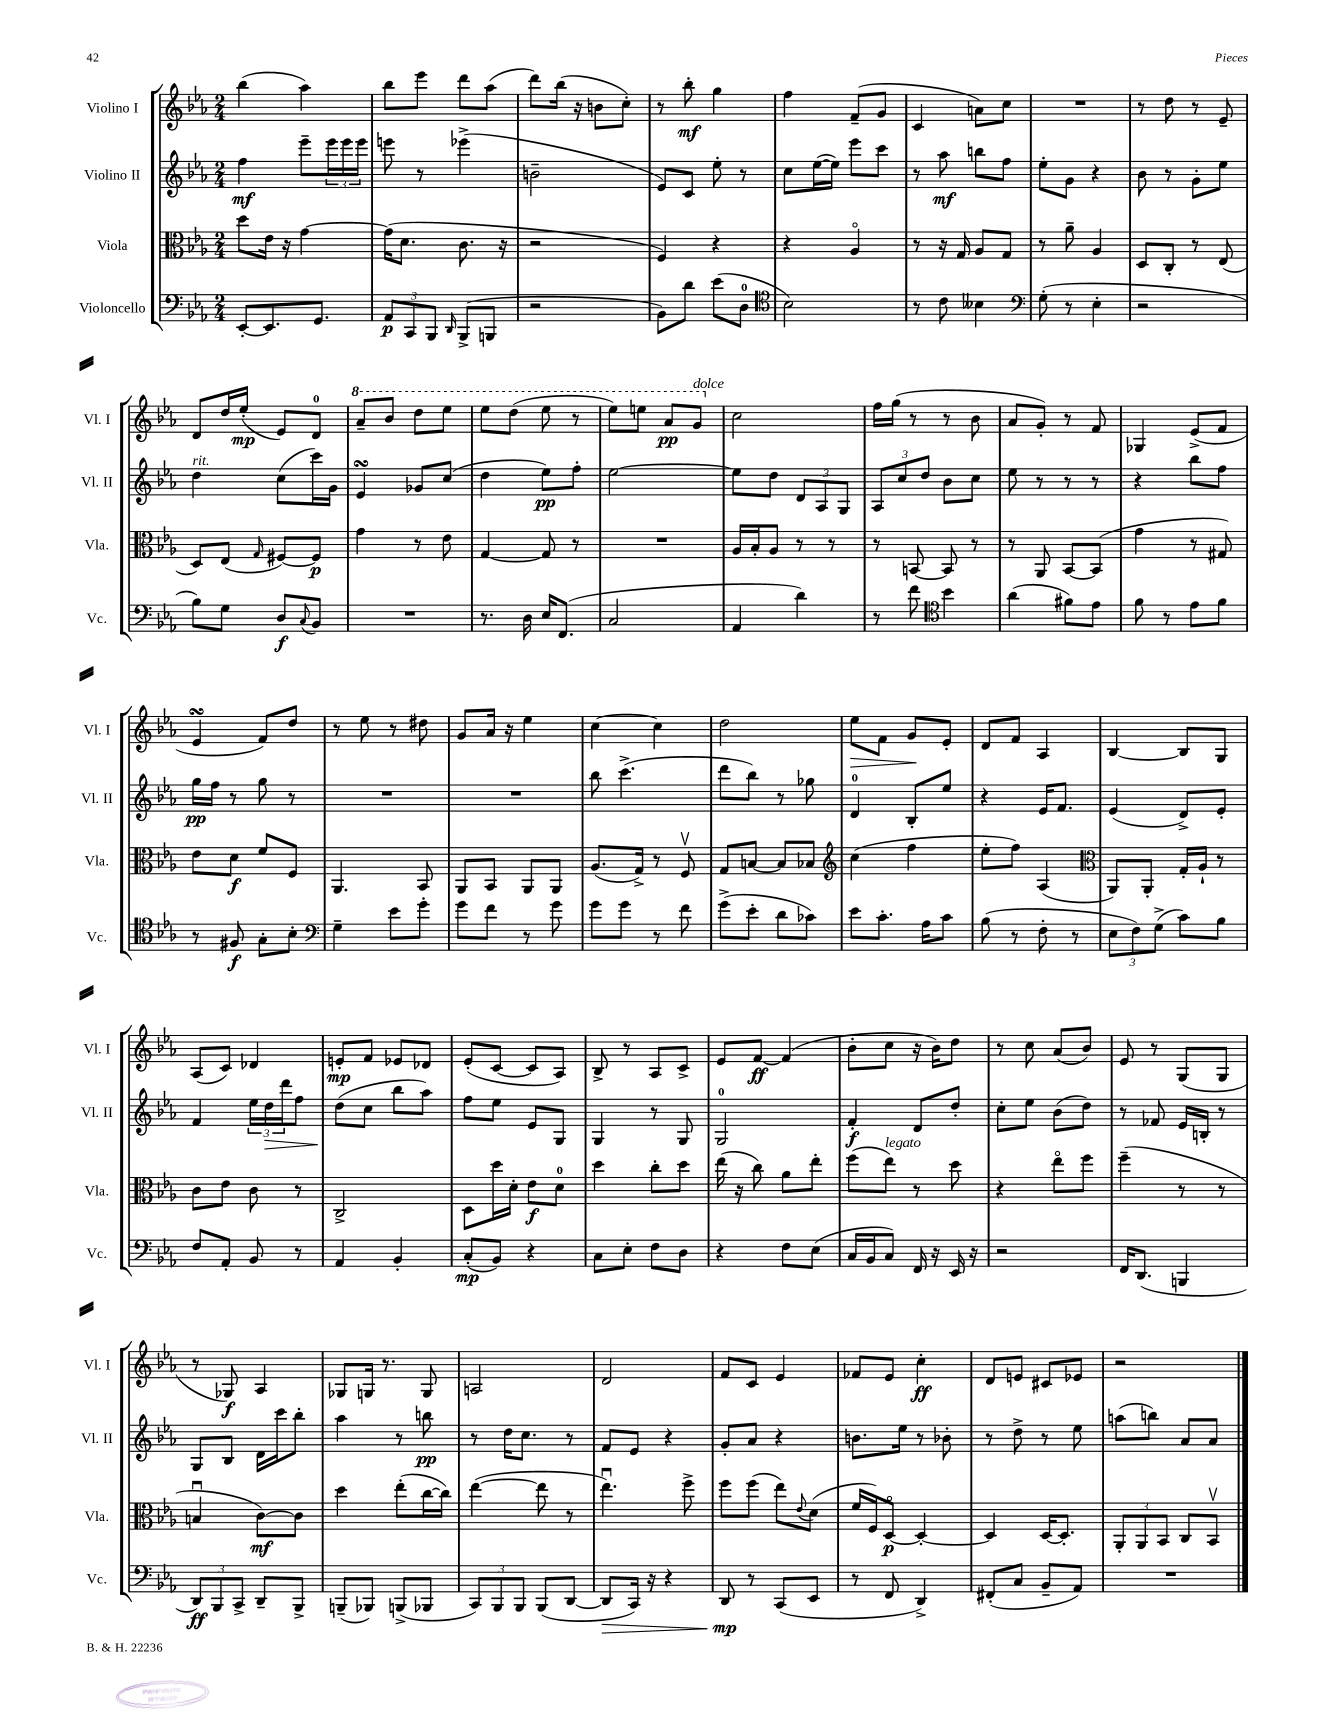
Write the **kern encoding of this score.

**kern	**kern	**kern	**kern
*staff4	*staff3	*staff2	*staff1
*clefF4	*clefC3	*clefG2	*clefG2
*k[b-e-a-]	*k[b-e-a-]	*k[b-e-a-]	*k[b-e-a-]
*M2/4	*M2/4	*M2/4	*M2/4
[8EE-'	8dd	4ff	(4bb-
8.EE-]	16e-	.	.
.	16r	.	.
.	[4g	8eee-~	4aa-)
8.GG	.	.	.
.	.	24eee-	.
.	.	24eee-	.
.	.	24eee-	.
=	=	=	=
12AA-	(16g]	8eee	8bb-
.	8.d	.	.
12CC	.	.	.
.	.	8r	8eee-
12BBB-	.	.	.
16qqDD	.	.	.
(8BBB-^	8.c	(4eee-^	8ddd
8BBB	.	.	(8aa-
.	16r	.	.
=	=	=	=
2r	2r	2b~	8ddd)
.	.	.	(16bb-
.	.	.	16r
.	.	.	8b
.	.	.	8cc')
=	=	=	=
8BB-)	4F)	8e-)	8r
8d	.	8c	8bb-'
(8e-	4r	8ee-'	4gg
8D	.	8r	.
=	=	=	=
*clefC4	*	*	*
2B-)	4r	8cc	4ff
.	.	([16ee-	.
.	.	16ee-])	.
.	4A-o	8eee-	(8f~
.	.	8ccc	8g
=	=	=	=
8r	8r	8r	4c
8c	16r	8aa-	.
.	16G	.	.
4B--	8A-	8bb	8a)
.	8G	8ff	8cc
=	=	=	=
*clefF4	*	*	*
(8G'	8r	8ee-'	2r
8r	8a-~	8g	.
4E-'	4A-	4r	.
=	=	=	=
2r	8D	8b-	8r
.	8C'	8r	8dd
.	8r	8g'	8r
.	(8E-	8ee-	8e-~
=	=	=	=
8B-)	8D)	4dd	8d
8G	(8E-	.	16dd
.	.	.	(16ee-'
.	16qqG	.	.
8D	[8F#)	(8cc	8e-)
8qqC	.	.	.
8BB-	8F#]	16ccc)	8d
.	.	16g	.
=	=	=	=
2r	4g	4e-	8aa-~
.	.	.	8bb-
.	8r	8g-	8ddd
.	8e-	(8cc	8eee-
=	=	=	=
8.r	[4G	4dd	8eee-
.	.	.	(8ddd
16D	.	.	.
16E-	8G]	8ee-)	8eee-
(8.FF	.	.	.
.	8r	8ff'	8r
=	=	=	=
2C	2r	[2ee-	8eee-)
.	.	.	8eee
.	.	.	8aa-
.	.	.	8gg
=	=	=	=
4AA-	16A-	8ee-]	2cc
.	16B-'	.	.
.	8A-	8dd	.
4d)	8r	12d	.
.	.	12A-	.
.	8r	.	.
.	.	12G	.
=	=	=	=
8r	8r	12A-	16ff
.	.	.	(16gg
.	.	12cc	.
8f	[8BB	.	8r
.	.	12dd	.
*clefC4	*	*	*
4b-	8BB]	8b-	8r
.	8r	8cc	8b-
=	=	=	=
(4a-	8r	8ee-	8a-
.	8AA-	8r	8g')
8f#)	[8BB-	8r	8r
8e-	(8BB-]	8r	8f
=	=	=	=
8f	4g	4r	4G-
8r	.	.	.
8e-	8r	8bb-	(8e-^
8f	8G#)	8ff	8f
=	=	=	=
8r	8e-	16gg	4e-
.	.	16ff	.
8F#	8d	8r	.
8G'	8f	8gg	8f)
8B-'	8F	8r	8dd
=	=	=	=
*clefF4	*	*	*
4G~	4.AA-	2r	8r
.	.	.	8ee-
8e-	.	.	8r
8g'	8BB-	.	8dd#
=	=	=	=
8g	8AA-	2r	8g
8f	8BB-	.	16a-
.	.	.	16r
8r	8AA-	.	4ee-
8g	8AA-	.	.
=	=	=	=
8g	(8.A-	8bb-	[4cc
8g	.	(4.ccc^	.
.	16G^)	.	.
8r	8r	.	4cc]
8f	8Fv	.	.
=	=	=	=
(8g^	8G	8ddd	2dd
8e-'	[8B	8bb-)	.
8d	8B]	8r	.
8c-)	8B-	8gg-	.
=	=	=	=
*	*clefG2	*	*
8e-	(4cc	4d	8ee-
8.c'	.	.	8f
.	4ff	8B-'	8g
16A-	.	.	.
8c	.	8ee-	8e-'
=	=	=	=
(8B-	8ee-'	4r	8d
8r	8ff)	.	8f
8F'	(4A-	16e-	4A-
.	.	8.f	.
8r	.	.	.
=	=	=	=
*	*clefC3	*	*
12E-	8AA-)	(4e-	[4B-
12F)	.	.	.
.	8AA-'	.	.
(12G^	.	.	.
8c)	16G'	8d^)	8B-]
.	16A-`	.	.
8B-	8r	8e-'	8G
=	=	=	=
8F	8c	4f	(8A-
8AA-'	8e-	.	8c)
8BB-	8c	24ee-	4d-
.	.	24dd	.
.	.	24ddd	.
8r	8r	8ff	.
=	=	=	=
4AA-	2C^	(8dd	8e'
.	.	8cc	8f
4BB-'	.	8bb-	8e-
.	.	8aa-)	8d-
=	=	=	=
(8C'	8D	8ff	(8e-'
8BB-)	16dd	8ee-	[8c
.	16d'	.	.
4r	8e-	8e-	8c]
.	8d	8G	8A-)
=	=	=	=
8C	4dd	4G	8B-^
8E-'	.	.	8r
8F	8cc'	8r	8A-
8D	8dd	8G	8c^
=	=	=	=
4r	(16ee-	2G	8e-
.	16r	.	.
.	8cc)	.	[8f
8F	8a-	.	(4f]
(8E-	8ee-'	.	.
=	=	=	=
16C	(8ff	4f'	8b-'
16BB-	.	.	.
8C)	8ee-)	.	8cc
16FF	8r	8d	16r
16r	.	.	16b-)
16EE-	8dd	8dd'	8dd
16r	.	.	.
=	=	=	=
2r	4r	8cc'	8r
.	.	8ee-	8cc
.	8ee-o	(8b-	(8a-
.	8ff	8dd)	8b-)
=	=	=	=
16FF	(4ff~	8r	8e-
(8.DD	.	.	.
.	.	8f-	8r
4BBB	8r	16e-	(8G
.	.	16B'	.
.	8r	8r	8G
=	=	=	=
12DD)	4Bu	8G	8r
12BBB-	.	.	.
.	.	8B-	8G-)
12CC^	.	.	.
8DD~	[8c)	16d	4A-
.	.	16ccc	.
8BBB-^	8c]	8bb-'	.
=	=	=	=
(8BBB~	4dd	4aa-	8G-
8BBB-)	.	.	16G
.	.	.	8.r
(8BBB^	(8ee-'	8r	.
8BBB-	[16cc	8bb	8G
.	16cc])	.	.
=	=	=	=
12CC)	([4ee-	8r	2A
12BBB-	.	.	.
.	.	16dd	.
12BBB-	.	.	.
.	.	8.cc	.
(8BBB-	8ee-]	.	.
[8DD	8r	8r	.
=	=	=	=
8DD]	4.ee-u)	8f	2d
16CC)	.	8e-	.
16r	.	.	.
4r	.	4r	.
.	8ff^	.	.
=	=	=	=
8DD	8ff	8g'	8f
8r	(8ff	8a-	8c
(8CC	8ee-)	4r	4e-
.	8qqe-	.	.
8EE-	(8d	.	.
=	=	=	=
8r	16f	8.b	8f-
.	16F)	.	.
8FF	[8Do	.	8e-
.	.	16ee-	.
4DD^)	4D'_	8r	4cc'
.	.	8b-'	.
=	=	=	=
(8FF#'	4D]	8r	8d
8C	.	8dd^	8e
8BB-~	[16D	8r	8c#
.	8.D']	.	.
8AA-)	.	8ee-	8e-
=	=	=	=
2r	12AA-'	(8aa	2r
.	12AA-	.	.
.	.	8bb)	.
.	12BB-	.	.
.	8C	8a-	.
.	8BB-v	8a-	.
==	==	==	==
*-	*-	*-	*-
